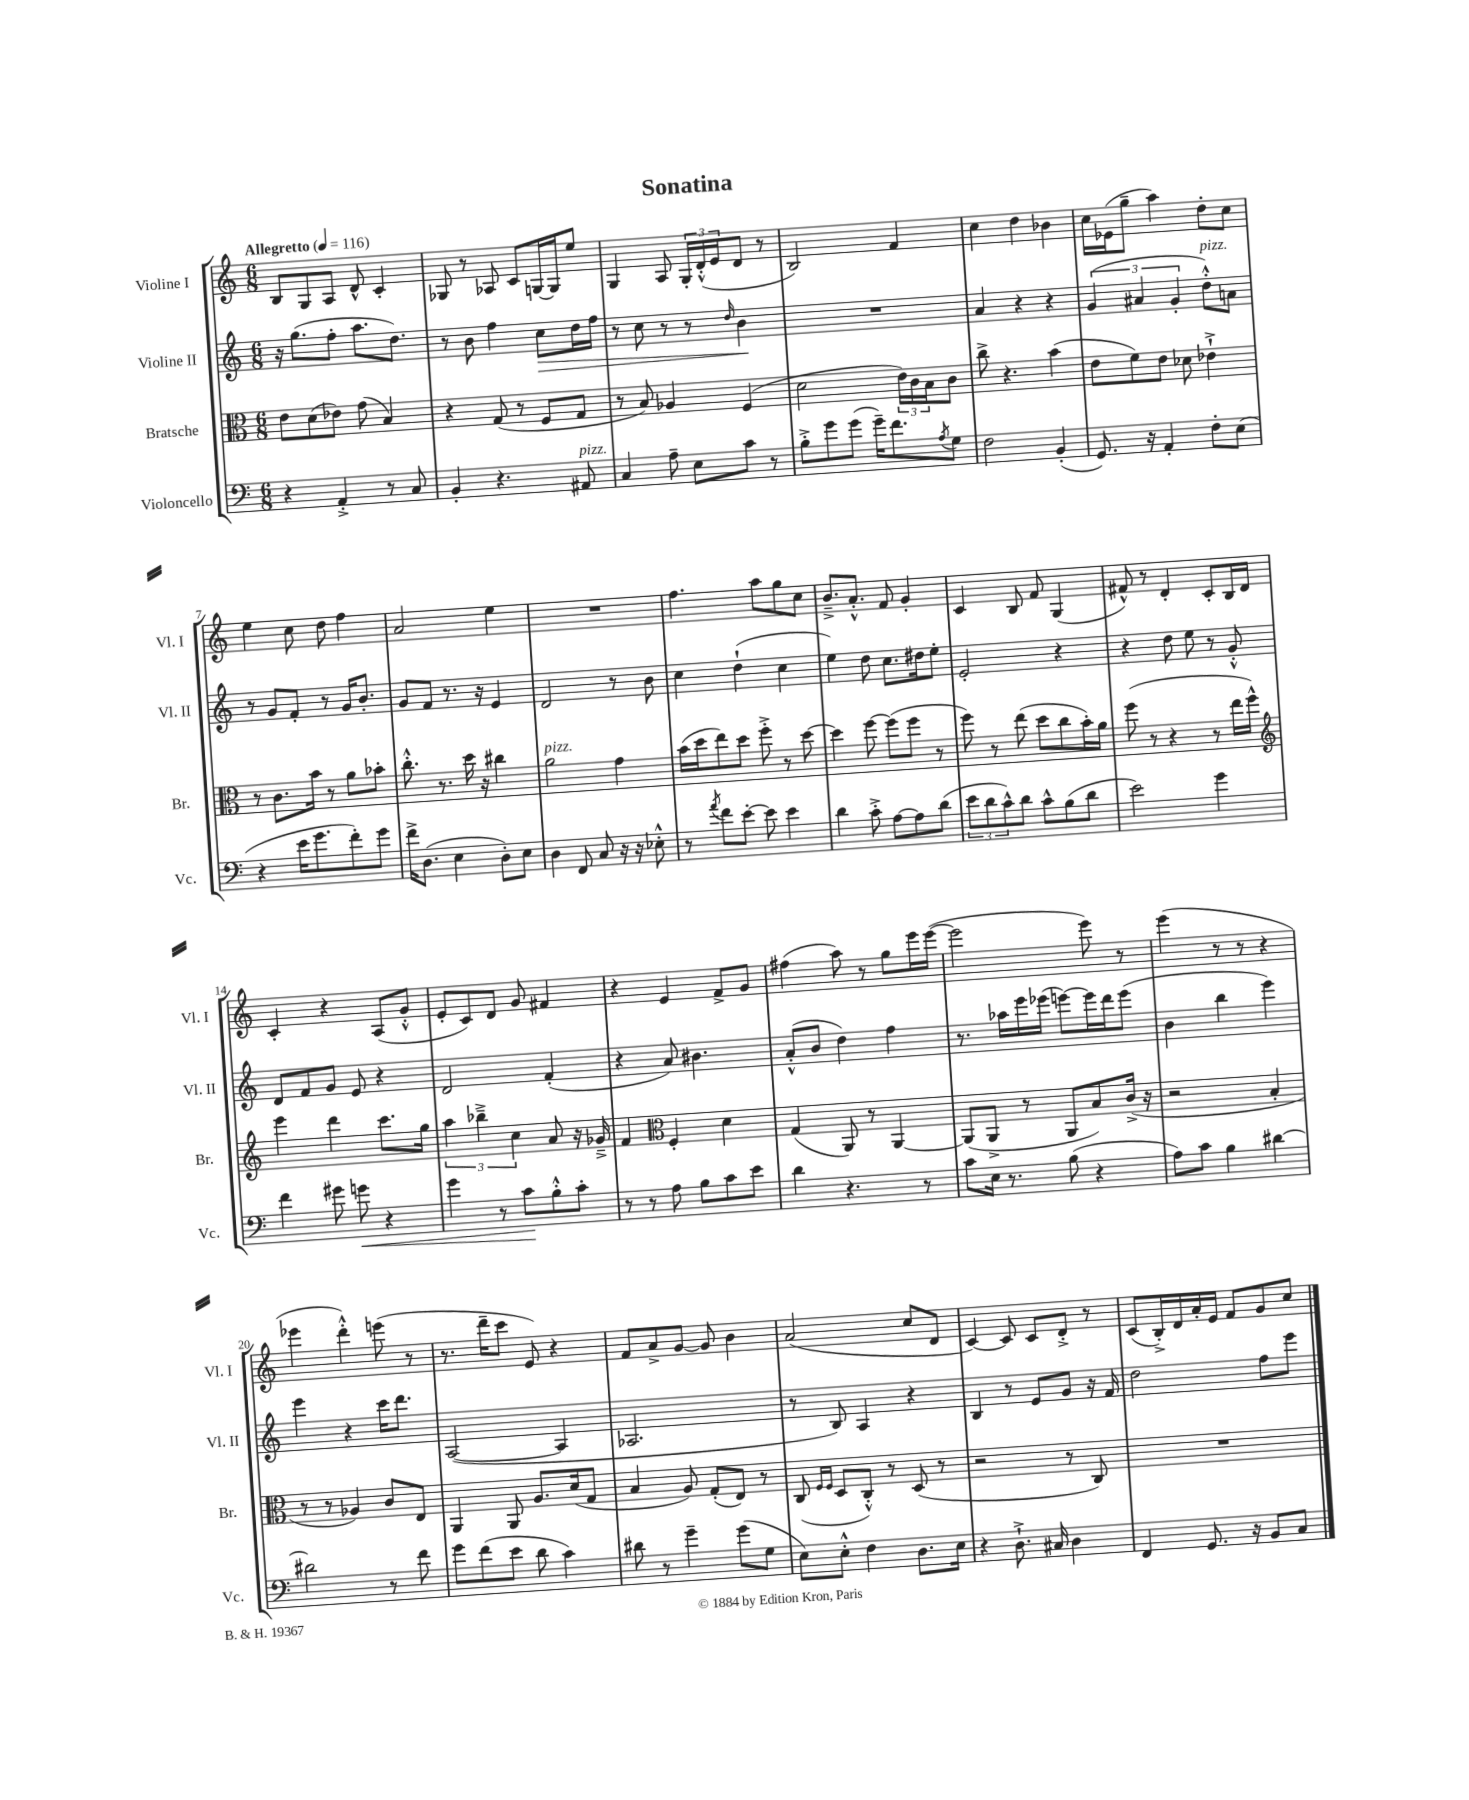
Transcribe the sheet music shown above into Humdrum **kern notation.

**kern	**kern	**kern	**kern
*staff4	*staff3	*staff2	*staff1
*clefF4	*clefC3	*clefG2	*clefG2
*k[]	*k[]	*k[]	*k[]
*M6/8	*M6/8	*M6/8	*M6/8
*MM116	*MM116	*MM116	*MM116
4r	8e\L	16r	8B/L
.	.	(8.gg\L	.
.	(8d\	.	8G/
4AA'^/	8e-\J)	8ff'\J	8A/J
.	(8g\	8.aa\L	8d^^/
8r	4B/)	.	4c'/
.	.	8.dd\J)	.
8C/	.	.	.
=	=	=	=
4BB'/	4r	8r	8G-/
.	.	8b\	8r
4.r	(8G/	4ff\	8A-/
.	8r	.	8c/L
.	8F/L	8cc\L	[16G/L
.	.	.	16G/]J
8AA#/	8G/J	16dd\L	8ee/J
.	.	16ff\JJ	.
=	=	=	=
4C/	8r	8r	4G/
.	8B/)	8cc\	.
8A~\	4A-/	8r	8A/
8E\L	.	8r	24G'/LL
.	.	.	(24d'^^/
.	.	.	24e/J
.	.	16qqdd/	.
8c\J	(4F/	4b\	8d/J
8r	.	.	8r
=	=	=	=
8B'^\L	2d\	2.r	2B/)
8g\	.	.	.
(8g\J	.	.	.
16g~\LK)	.	.	.
8.f\	.	.	.
.	24e\LL)	.	4f/
.	24c\	.	.
.	24B\J	.	.
8qA/	.	.	.
8G\J	8c\J	.	.
=	=	=	=
2F\	8cc^\	4a/	4cc\
.	4.r	.	.
.	.	4r	4dd\
(4BB'/	(4b\	4r	4b-\
=	=	=	=
8.GG/)	8e\L	(6g/	16cc\LL
.	.	.	(16e-\J
.	8f\)	.	8gg~\J
.	.	6a#/	.
16r	.	.	.
4AA'/	8e\J	.	4aa\)
.	.	6g'/	.
.	8d-\	.	.
8F'\L	4e-`^\	8dd'^^\L)	8dd'\L
(8E\J	.	8a\J	8cc\J
=	=	=	=
4r	8r	8r	4ee\
.	8.c\L	8g/L	.
16e\LK	.	8f'/J	8cc\
8.g\	16b\Jk	.	.
.	8r	8r	8dd\
8f'\)	8a\L	16g/LK	4ff\
.	.	8.b'/J	.
8g\J	8b-'\J	.	.
=	=	=	=
16f^\LK	8.cc'^^\	8g/L	2a/
(8.D\J	.	.	.
.	.	8f/J	.
.	8.r	.	.
4E\	.	8.r	.
.	16dd\	.	.
.	16r	16r	.
8D'\L)	4cc#\	4e/	4ee\
8E\J	.	.	.
=	=	=	=
4D\	2a\	2d/	2.r
8FF/	.	.	.
8C/	.	.	.
16r	4g\	8r	.
16r	.	.	.
8E-'^^\	.	8b\	.
=	=	=	=
8r	(16b\LL	4cc\	4.ff\
.	16dd\J	.	.
8qa/	.	.	.
8f\L	8ee\)	.	.
[8e'\J	8dd\J	(4dd`\	.
8e\]	8ff'^\	.	8aa\L
4e\	8r	4cc\	8gg\
.	[8dd\	.	8cc\J
=	=	=	=
4d\	4dd\]	4ee\)	8.b~^/L
.	.	.	8.a'^^/J
8c'^\	[8ff\	8dd\	.
[8A\L	(8ff\]L	8.cc\L	8f/
8A\]	8ff\J	.	4g'/
.	.	16dd#\k	.
(8d\J	8r	8ee'\J	.
=	=	=	=
12e\L	8ff\)	2e'/	4c/
12d\	.	.	.
.	8r	.	.
12c^^\)	.	.	.
8d\J	(8ee\	.	8B/
8c^^\L	8dd\L	.	8f/
(8B\	8cc\	4r	(4G/
8d\J	16b'\L)	.	.
.	16a\JJ	.	.
=	=	=	=
2e\)	(8ff\	4r	8f#^^/)
.	8r	.	8r
.	4r	8dd\	4d'/
.	.	8ee\	.
4g\	8r	8r	8c'/L
.	16ee\LL	8g'^^/	16B/L
.	16ff^^\JJ)	.	16d/JJ
=	=	=	=
*	*clefG2	*	*
4f\	4eee\	8d/L	4c'/
.	.	8f/	.
8g#\	4ddd\	8g/J	4r
8g\	.	8e/	.
4r	8.ccc\L	4r	(8A/L
.	.	.	8g'^^/J
.	16gg\Jk	.	.
=	=	=	=
4g\	6aa\	2d/	8e'/L
.	.	.	8c/)
.	6bb-~^\	.	.
8r	.	.	8d/J
.	6cc\	.	.
8c\L	.	.	8g/
8B'^^\	8a/	(4f'/	4f#/
8c'\J	16r	.	.
.	16g-~^/	.	.
=	=	=	=
8r	4f/	4r	4r
8r	.	.	.
*	*clefC3	*	*
8A\	4F'/	8a/)	4e/
8B\L	.	4.b#\	.
8c\	4d\	.	8f^/L
8e\J	.	.	8g/J
=	=	=	=
4d\	(4G/	(8a'^^/L	(4ff#\
.	.	8b/J	.
4.r	8AA/)	4dd\)	8aa\)
.	8r	.	8r
.	[4AA/	4ff\	8gg\L
8r	.	.	16eee\L
.	.	.	([16eee\JJ
=	=	=	=
8c\L	(8AA/]L	8.r	2eee\]
16E\Jk	8AA^/J	.	.
8.r	.	16aa-\LL	.
.	8r	16eee\	.
.	.	(16eee-\JJ	.
(8B\	8AA/L	[8eee\L)	.
4r	8B/)	16eee\]L	8eee\)
.	.	16ddd\J	.
.	(16c^/Jk	(8eee\J	8r
.	16r	.	.
=	=	=	=
8A\L)	2r	4b\	(4eee\
8c\J	.	.	.
4B\	.	4bb\	8r
.	.	.	8r
[4d#\	4B'/	4eee\)	4r
=	=	=	=
2d#\]	8r	4eee\	4eee-\
.	8r	.	.
.	4A-/)	4r	4ddd'^^\)
8r	8c/L	16ccc\LK	(8eee\
.	.	8.ddd\J	.
8f\	8E/J	.	8r
=	=	=	=
8g\L	4AA/	([2A/	8.r
(8f\	.	.	.
.	.	.	16ddd~\LK
8e\J	8AA/	.	8ccc\J
8d\	8.A/L	.	8e/)
4c\)	.	4A/]	4r
.	(16d/k	.	.
.	8G/J	.	.
=	=	=	=
8d#\	4B/	2.A-/	8f/L
8r	.	.	8a^/
4g~\	8A/)	.	[8g/J
.	(8G'/L	.	8g/]
(8g\L	8E/J)	.	4b\
8G\J	8r	.	.
=	=	=	=
8E\L)	(8C/	8r	(2a/
.	16qqF/LL	.	.
.	16qqF/JJ	.	.
8E'^^\J	8D/L	8B/)	.
4F\	8C'^^/J)	4A/	.
.	8r	.	.
8.D\L	(8D/	4r	8cc/L
.	8r	.	8d/J
16E\Jk	.	.	.
=	=	=	=
4r	2r	4B/	[4c/)
8.D`^\	.	8r	8c/]
.	.	8e/L	8c/L
16C#/	.	.	.
4D\	8r	8g/J	8d'^/J
.	8C/)	16r	8r
.	.	16f/	.
=	=	=	=
4FF/	2.r	2dd\	(8c/L
.	.	.	16B'^/L)
.	.	.	16d/
8.GG/	.	.	16a'/
.	.	.	16e/JJ
.	.	.	8f/L
16r	.	.	.
8BB/L	.	8ff\L	8g/
8C/J	.	8eee\J	8cc/J
==	==	==	==
*-	*-	*-	*-
